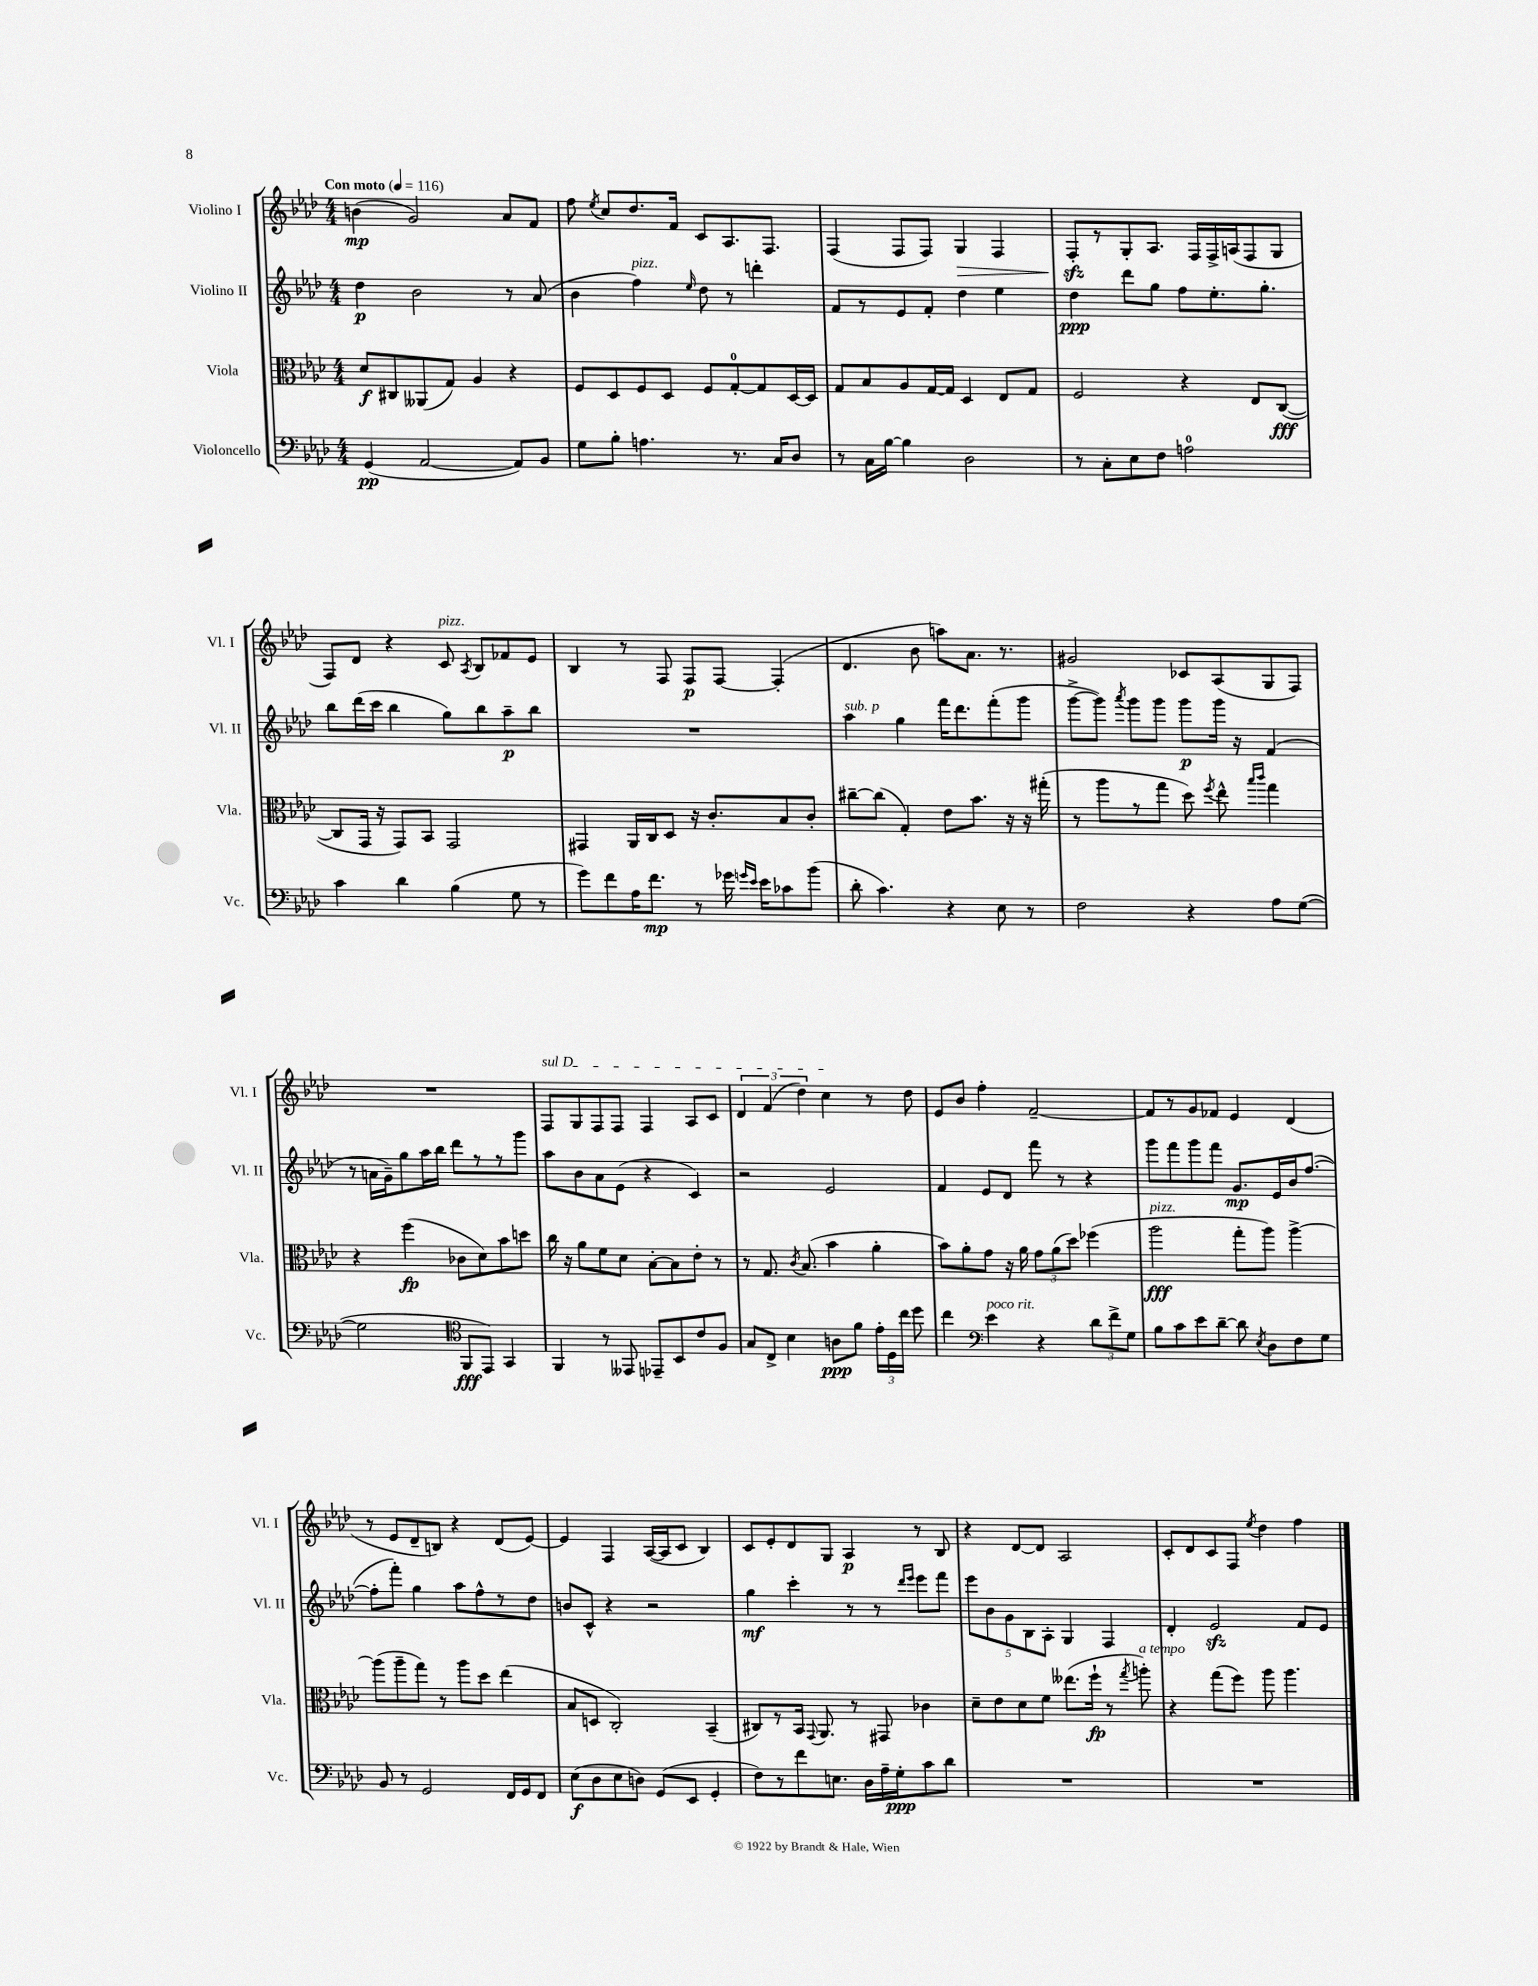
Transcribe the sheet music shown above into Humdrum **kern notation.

**kern	**kern	**kern	**kern
*staff4	*staff3	*staff2	*staff1
*clefF4	*clefC3	*clefG2	*clefG2
*k[b-e-a-d-]	*k[b-e-a-d-]	*k[b-e-a-d-]	*k[b-e-a-d-]
*M4/4	*M4/4	*M4/4	*M4/4
*MM116	*MM116	*MM116	*MM116
(4GG/	8d-/L	4dd-\	(4b\
.	8C#/	.	.
[2AA-/	(8AA--/	2b-\	2g/)
.	8G/J)	.	.
.	4A-/	.	.
8AA-/]L)	4r	8r	8a-/L
8BB-/J	.	(8a-/	8f/J
=	=	=	=
8G\L	8F/L	4b-\	8ff\
.	.	.	8qee-/
8B-'\J	8D-/	.	8cc/L
4.A\	8F/	4ff\)	8.dd-/
.	8D-/J	.	.
.	.	.	16f/Jk
.	.	16qqee-/	.
.	8F/L	8dd-\	8c/L
8.r	[8G'/	8r	8.A-/
.	8G/]	4ddd'\	.
16C/LK	.	.	8.F/J
8D-/J	[16D-/L	.	.
.	16D-/]JJ	.	.
=	=	=	=
8r	8G/L	8f/L	(4F/
16C\LL	8B-/	8r	.
[16B-\JJ	.	.	.
4B-\]	8A-/	8e-/	8F/L
.	[16G/L	8f'/J	8F/J)
.	16G/]JJ	.	.
2D-\	4D-/	4dd-\	4G/
.	8E-/L	4ee-\	4F/
.	8G/J	.	.
=	=	=	=
8r	2F/	4dd-\	8F'/L
8C'\L	.	.	8r
8E-\	.	8ddd-\L	8G'/
8F\J	.	8gg\J	8.A-/J
2A\	4r	8ff\L	.
.	.	.	16F/LL
.	.	8.ee-'\	16F^/
.	.	.	(16A/J
.	8E-/L	.	8F/
.	.	8.gg'\J	.
.	([8C/J	.	8G/J
=	=	=	=
4c\	8C/]L	8bb-\L	8F/L)
.	16GG/Jk	(16ddd-\L	8d-/J
.	16r	16ccc\JJ	.
4d-\	8GG/L)	4bb-\	4r
.	8BB-/J	.	.
(4B-\	2GG/	8gg\L)	8c/
.	.	.	8qA-/
.	.	8bb-\	8B-/L
8G\	.	8aa-~\	8f-/
8r	.	8bb-\J	8e-/J
=	=	=	=
8g\L)	4GG#/	1r	4B-/
8f\	.	.	.
16A-\K	16AA-/LL	.	8r
8.f\J	16C/J	.	.
.	8D-/J	.	8F/
8r	16r	.	8F/L
.	8.c'/L	.	.
16g-\	.	.	[8F/J
16qqg/LL	.	.	.
16qqe-/JJ	.	.	.
16e-\LK	.	.	.
8c-\	8B-/	.	(4F'/]
(8b-\J	8c'/J	.	.
=	=	=	=
8d-'\	[8cc#~\L	4aa-\	4.d-/
4.c\)	(8cc#\]J	.	.
.	4G'/)	4gg\	.
.	.	.	8b-\
4r	8e-\L	16fff\LK	8aa\L)
.	.	8.ddd-\	.
.	8.b-\J	.	8.a-\J
8E-\	.	(8fff'\	.
.	16r	.	8.r
8r	16r	8ggg\J	.
.	(16gg#'\	.	.
=	=	=	=
2F\	8r	[8ggg^\L	2g#/
.	8aa-\L	8ggg\]J)	.
.	.	8qaaa-/	.
.	8r	8ggg\L	.
.	8gg\J	8ggg\J	.
4r	8dd-\)	8ggg\L	8c-/L
.	8qff/	.	.
.	8ee-^^\	16ggg\Jk	(8A-/
.	.	16r	.
.	16qqbb-/LL	.	.
.	16qqccc/JJ	.	.
8A-\L	4gg\	(4f/	8G/
([8G\J	.	.	8F/J)
=	=	=	=
2G\]	4r	8r	1r
.	.	16a\LL	.
.	.	16g~\J)	.
.	(4ff\	8gg\	.
.	.	16aa-\L	.
.	.	16bb-\JJ	.
*clefC4	*	*	*
8FF/L	8c-\L	8ddd-\L	.
8EE-/J)	8d-\)	8r	.
4GG/	8b-\	8r	.
.	8dd\J	8ggg\J	.
=	=	=	=
4FF/	16cc\	8aa-\L	8F/L
.	16r	.	.
.	8a-\L	8b-\	8G/
8r	8f\	8a-\	8F/
8EE--/	8d-\J	(8e-\J	8F/J
8EE-~/L	[8B-'\L	4r	4F/
8BB-/	8B-\]	.	.
8c/	8e-'\J	4c/)	8A-/L
8F/J	8r	.	8c/J
=	=	=	=
8G/L	8r	2r	6d-/
8C^/J	8.G/	.	.
.	.	.	(6f/
4B-\	.	.	.
.	8qc/	.	.
.	(8.B-/	.	.
.	.	.	6dd-\)
8A\L	4b-\	2e-/	4cc\
8f\J	.	.	.
24e-'\LL	4a-'\	.	8r
24D-\	.	.	.
24cc\JJ	.	.	.
8dd-\	.	.	8dd-\
=	=	=	=
4cc\	8b-\L)	4f/	8e-/L
.	8a-'\	.	8b-/J
*clefF4	*	*	*
4e-\	8g\J	8e-/L	4ff'\
.	16r	8d-/J	.
.	16a-\	.	.
4r	12g\L	8fff\	[2f~/
.	(12a-\	.	.
.	.	8r	.
.	12dd-\J)	.	.
12d-\L	(4ff-\	4r	.
12f^\	.	.	.
12G\J	.	.	.
=	=	=	=
8B-\L	2aa-\	8ggg\L	8f/]L
8c\	.	8fff\	8r
8e-\	.	8ggg\	8g/
[8d-~\J	.	8fff\J	8f-/J
8d-\]	8gg'\L	8.g/L	4e-/
8qE-/	.	.	.
8D-\L	8aa-\J)	.	.
.	.	16e-/L	.
8F\	[4aa-^\	16b-/J	(4d-/
.	.	([8.ff/J	.
8G\J	.	.	.
=	=	=	=
8BB-/	(8aa-\]L	8ff'\]L	8r
8r	8aa-~\	8fff'\J)	8e-/L
2GG/	8gg\J)	4gg\	8d-~/
.	8r	.	8B/J)
.	8aa-\L	8aa-\L	4r
.	8dd-\J	8ff^^\	.
16FF/LL	(4ee-\	8r	(8d-/L
16GG/J	.	.	.
8FF/J	.	8dd-\J	[8e-/J)
=	=	=	=
(8E-\L	8B-/L	8b/L	4e-/]
8D-\	8D/J	8c^^/J	.
8E-\	2C'/)	4r	4F/
8D\J)	.	.	.
(8GG/L	.	2r	([16A-/LL
.	.	.	16A-/]J
8EE-/J	.	.	8c/J
4GG'/	(4BB-~/	.	4B-/)
=	=	=	=
8F\L)	8C#/L)	4gg\	8c/L
8r	8r	.	8e-'/
8f\	16BB-/Jk	4ccc'\	8d-/
.	8qqGG/	.	.
.	8.AA-/	.	.
8.E\J	.	.	8G/J
.	8r	8r	4A-/
16D-\LL	.	.	.
16A-~\	8GG#/	8r	.
16G'\J	.	.	.
.	.	16qqddd-/LL	.
.	.	16qqeee-/JJ	.
8c\	4c-\	8eee-\L	8r
8d-\J	.	8fff\J	8B-/
=	=	=	=
1r	8d-~\L	10eee-\L	4r
.	.	10b-\	.
.	8e-\	.	.
.	.	10g\	.
.	8d-\	.	[8d-/L
.	.	10B-\	.
.	8f\J	.	8d-/]J
.	.	10A-'\J	.
.	(8.ee--\L	4G/	2A-/
.	16ff`\Jk	.	.
.	8r	4F/	.
.	8qgg/	.	.
.	8aa'\)	.	.
=	=	=	=
1r	4r	4d-'/	8c'/L
.	.	.	8d-/
.	(8gg\L	2e-/	8c/
.	8ff\J)	.	8F/J
.	.	.	8qee-/
.	8aa-\	.	4dd-\
.	4.aa-\	.	.
.	.	8f/L	4ff\
.	.	8e-/J	.
==	==	==	==
*-	*-	*-	*-
